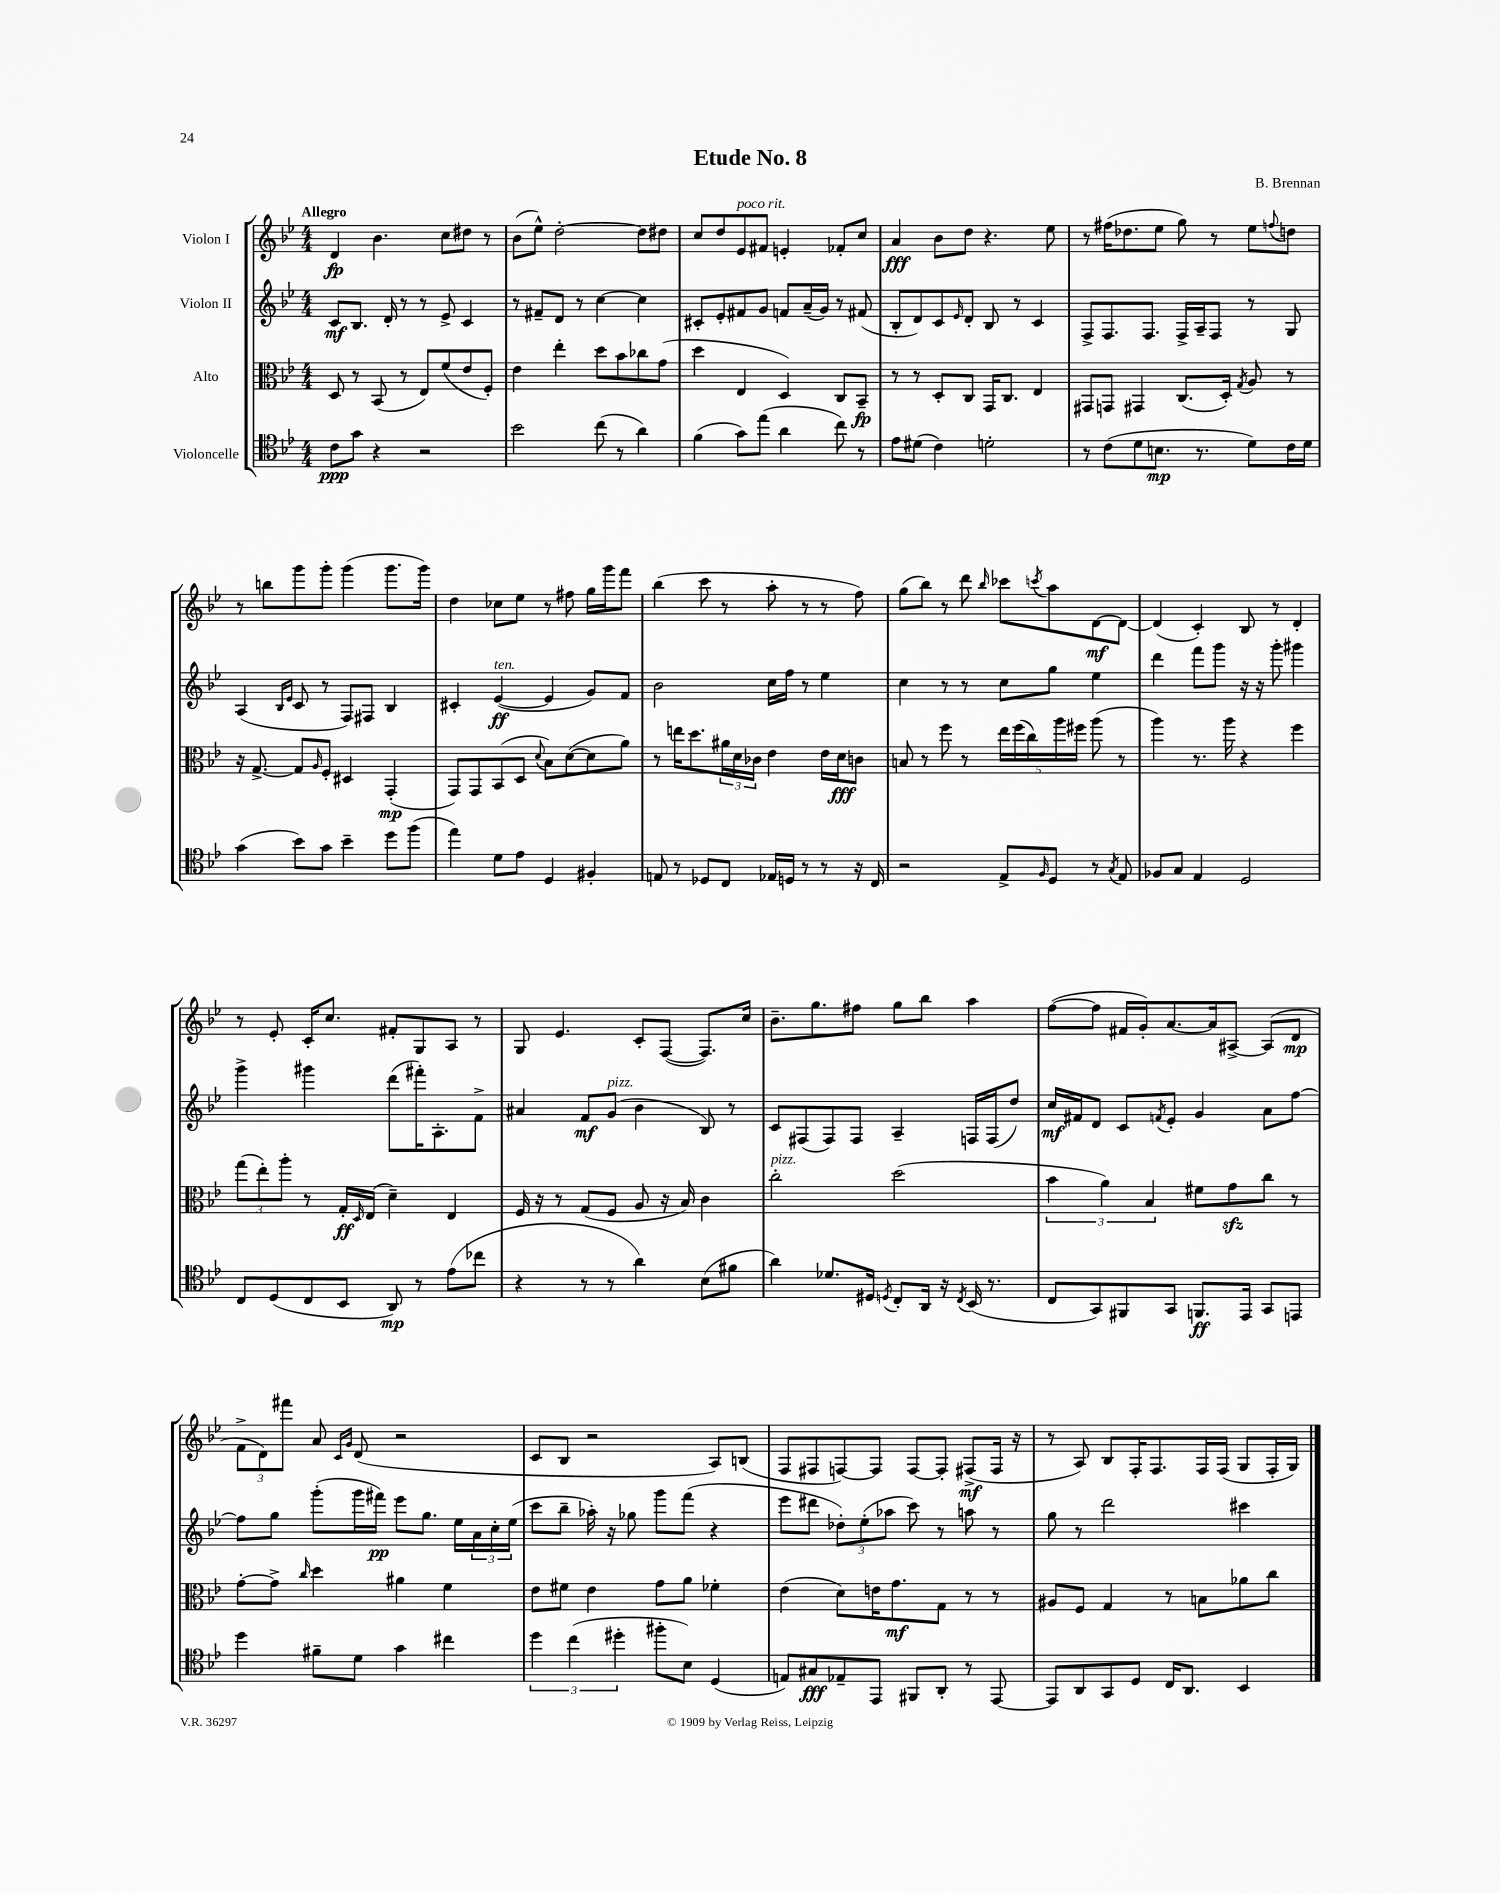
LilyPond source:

\header { title = "Etude No. 8" composer = "B. Brennan" }
<<
\new StaffGroup <<
\new Staff = "s0" \with { instrumentName = "Violon I" } {
    \clef treble \key bes \major \numericTimeSignature \time 4/4 \tempo "Allegro"
    d'4\fp bes'4. c''8 dis''8 r8 |
    bes'8( ees''8-^) d''2~-. d''8 dis''8 |
    c''8 d''8 ees'8^\markup { \italic "poco rit." } fis'8 e'4-. fes'8-. c''8 |
    a'4\fff bes'8 d''8 r4. ees''8 |
    r8 fis''16( des''8. ees''8 g''8) r8 ees''8 \appoggiatura { f''8 } d''8 |
    r8 b''8 g'''8 g'''8-. g'''4( g'''8. g'''16) |
    d''4 ces''8 ees''8 r8 fis''8 g''16 g'''16 f'''8 |
    bes''4( c'''8 r8 a''8-. r8 r8 f''8) |
    g''8( bes''8) r8 d'''8 \grace { bes''16 } ces'''8 \acciaccatura { c'''8 } a''8 d'8~\mf d'8~ |
    d'4( c'4-.) bes8 r8 d'4-. |
    r8 ees'8-. c'16-. c''8. fis'8-. g8 a8 r8 |
    g8 ees'4. c'8-. f8~( f8.) c''16 |
    bes'8.-- g''8. fis''8 g''8 bes''8 a''4 |
    f''8~( f''8 fis'16 g'16-.) a'8.~ a'16 ais8~-> ais8( d'8\mp |
    \tuplet 3/2 { f'8-> d'8) fis'''8 } a'8 \grace { c'16 g'16 } d'8( r2 |
    c'8 bes8 r2 a8) b8( |
    f8 fis8 f8~) f8 f8~ f8-. fis8->\mf( fis16 r16 |
    r8 a8) bes8 f16-. f8. f16 f16( g8 f16-. g16) \bar "|." |
}
\new Staff = "s1" \with { instrumentName = "Violon II" } {
    \clef treble \key bes \major \numericTimeSignature \time 4/4
    c'8\mf bes8. d'16-. r8 r8 ees'8-> c'4 |
    r8 fis'8-- d'8 r8 c''4~ c''4 |
    cis'8-. ees'8-. fis'8 g'8 f'8 a'16--( g'16) r8 fis'8( |
    bes8-. d'8) c'8 \grace { ees'16 } d'8-. bes8 r8 c'4 |
    f8-> f8. f8. f16-> a16-- f8 r8 g8 |
    a4( \grace { bes16 ees'16 } c'8 r8 f8) fis8 bes4 |
    cis'4-. ees'4~\ff^\markup { \italic "ten." }( ees'4 g'8) f'8 |
    bes'2 c''16 f''16 r8 ees''4 |
    c''4 r8 r8 c''8 g''8 ees''4 |
    d'''4 f'''8 g'''8 r16 r16 g'''8-. gis'''4 |
    g'''4-> gis'''4 d'''8( fis'''16-.) a8.-. f'8-> |
    ais'4 f'8\mf g'8^\markup { \italic "pizz." }( bes'4 bes8) r8 |
    c'8 fis8( fis8) fis8 a4-- f16 f16( d''8) |
    c''16\mf fis'16 d'8 c'8 \acciaccatura { f'8 } ees'8-. g'4 a'8 f''8~ |
    f''8 g''8 g'''8-.( g'''16 fis'''16\pp) ees'''8 g''8. ees''16 \tuplet 3/2 { a'16 c''16-. ees''16( } |
    c'''8 bes''8-- aes''16-.) r16 ges''8 g'''8 f'''8( r4 |
    ees'''8 dis'''8 \tuplet 3/2 { des''8-.) ees''8-.( aes''8 } c'''8) r8 a''8 r8 |
    g''8 r8 d'''2 cis'''4 \bar "|." |
}
\new Staff = "s2" \with { instrumentName = "Alto" } {
    \clef alto \key bes \major \numericTimeSignature \time 4/4
    d8 r8 bes,8( r8 ees8) f'8( ees'8 f8-.) |
    ees'4 ees''4-. d''8 bes'8 ces''8 g'8( |
    d''4 ees4 d4) c8 bes,8--\fp |
    r8 r8 d8-. c8 g,16 c8. ees4 |
    gis,8 g,8 gis,4 c8.( d16-.) \acciaccatura { g8 } a8 r8 |
    r16 g8.~-> g8 \grace { a16 } f8-. dis4 g,4-.\mp( |
    g,8) g,8 bes,8( d8 \appoggiatura { d'8 } bes8) d'8~( d'8 a'8) |
    r8 e''16 d''8. \tuplet 3/2 { ais'16 d'16 ces'16 } ees'4 ees'16 d'16\fff c'8 |
    b8 r8 f''8 r8 \tuplet 5/4 { ees''16 f''16( c''16) a''16 fis''16 } a''8( r8 |
    a''4) r8. a''16 r4 f''4 |
    \tuplet 3/2 { g''8( ees''8-.) a''8-. } r8 g16-.\ff \grace { d16 } ees16( d'4--) ees4 |
    f16 r16 r8 g8( f8 a8 r16 bes16) c'4 |
    c''2-.^\markup { \italic "pizz." } d''2( |
    \tuplet 3/2 { bes'4 a'4) bes4 } fis'8 g'8\sfz c''8 r8 |
    g'8~-. g'8-> \grace { c''16 } d''4 ais'4 f'4 |
    ees'8 fis'8 ees'4 g'8 a'8 fes'4-. |
    ees'4( d'8) e'16 g'8.\mf g8 r8 r8 |
    ais8 f8 g4 r8 b8 aes'8 c''8 \bar "|." |
}
\new Staff = "s3" \with { instrumentName = "Violoncelle" } {
    \clef tenor \key bes \major \numericTimeSignature \time 4/4
    c'8\ppp g'8 r4 r2 |
    bes'2 c''8( r8 a'4) |
    f'4( g'8) ees''8( a'4 c''8) r8 |
    ees'8 dis'8( c'4) d'2-. |
    r8 c'8( d'8 b8.\mp r8. d'8) c'16 d'16 |
    g'4( bes'8) g'8 bes'4-- d''8 f''8( |
    ees''4) d'8 ees'8 d4 fis4-. |
    e8 r8 des8 c8 ees16 d16 r8 r8 r16 c16 |
    r2 ees8-> \grace { f16 } d8 r8 \acciaccatura { g8 } ees8 |
    fes8 g8 ees4 d2 |
    c8 d8( c8 bes,8 a,8\mp) r8 ees'8( ces''8 |
    r4 r8 r8 a'4) bes8( fis'8 |
    a'4) des'8. dis16 \acciaccatura { d8 } c8-. a,16 r16 \acciaccatura { c8 } bes,16( r8. |
    c8 g,8) fis,8 g,8 f,8.\ff ees,16 g,8 e,8 |
    d''4 fis'8-- d'8 g'4 cis''4 |
    \tuplet 3/2 { d''4 c''4( dis''4-. } fis''8-. bes8) d4( |
    e8) gis8\fff ees8-- ees,8 fis,8 a,8-. r8 ees,8~ |
    ees,8 a,8 g,8 d8 c16 a,8. bes,4 \bar "|." |
}
>>
>>
\layout { \context { \Score \remove "Bar_number_engraver" } }
